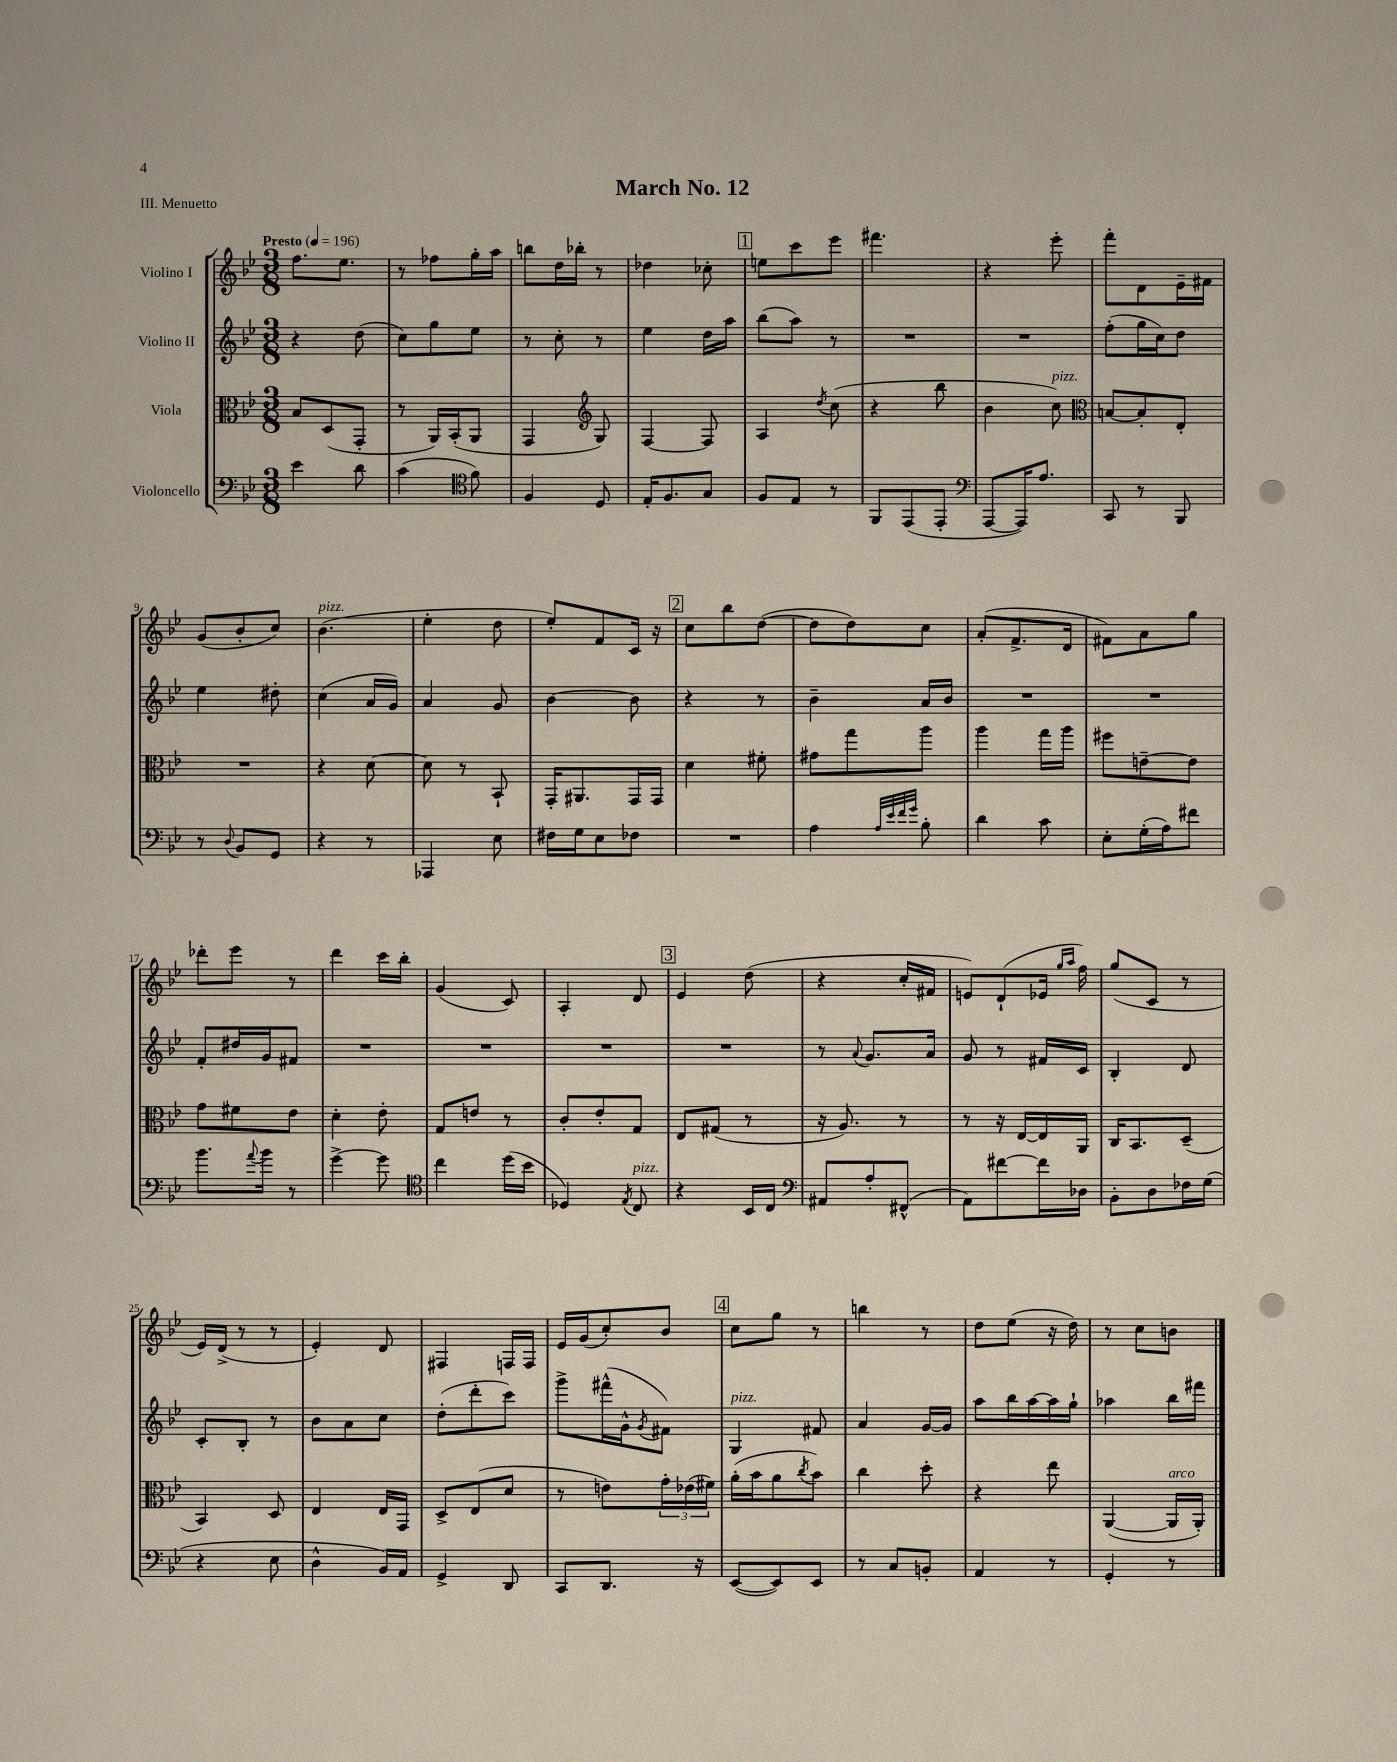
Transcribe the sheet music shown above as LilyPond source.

\header { title = "March No. 12" piece = "III. Menuetto" }
<<
\new StaffGroup <<
\new Staff = "s0" \with { instrumentName = "Violino I" } {
    \clef treble \key bes \major \numericTimeSignature \time 3/8 \tempo "Presto" 4 = 196
    f''8. ees''8. |
    r8 fes''8 g''16-. a''16 |
    b''8 d''16 bes''16-. r8 |
    des''4 ces''8-. |
    \mark \markup { \box "1" } e''8 c'''8 ees'''8 |
    fis'''4. |
    r4 ees'''8-. |
    f'''8-. d'8 ees'16-- fis'16 |
    g'8( bes'8-. c''8) |
    bes'4.^\markup { \italic "pizz." }( |
    ees''4-. d''8 |
    ees''8-.) f'8 c'16 r16 |
    \mark \markup { \box "2" } c''8 bes''8 d''8~( |
    d''8 d''8) c''8 |
    a'8-.( f'8.-> d'16 |
    fis'8) a'8 g''8 |
    des'''8-. ees'''8 r8 |
    d'''4 c'''16 bes''16-. |
    g'4( c'8) |
    a4-. d'8 |
    \mark \markup { \box "3" } ees'4 d''8( |
    r4 c''16-. fis'16 |
    e'8) d'8-!( ees'16 \grace { g''16 a''16 } f''16) |
    g''8( c'8 r8 |
    ees'16) d'16->( r8 r8 |
    ees'4-.) d'8 |
    fis4 f16 f16 |
    ees'16 g'16( c''8-.) bes'8 |
    \mark \markup { \box "4" } c''8 g''8 r8 |
    b''4 r8 |
    d''8 ees''8( r16 d''16) |
    r8 c''8 b'8 \bar "|." |
}
\new Staff = "s1" \with { instrumentName = "Violino II" } {
    \clef treble \key bes \major \numericTimeSignature \time 3/8
    r4 d''8( |
    c''8) g''8 ees''8 |
    r8 c''8-. r8 |
    ees''4 d''16 a''16 |
    \mark \markup { \box "1" } bes''8( a''8) r8 |
    R4. |
    R4. |
    f''8-.( g''16 c''16) d''8 |
    ees''4 dis''8-. |
    c''4( a'16 g'16) |
    a'4 g'8 |
    bes'4~ bes'8 |
    \mark \markup { \box "2" } r4 r8 |
    bes'4-- a'16 bes'16 |
    R4. |
    R4. |
    f'8-. dis''16 g'16 fis'8 |
    R4. |
    R4. |
    R4. |
    \mark \markup { \box "3" } R4. |
    r8 \appoggiatura { a'8 } g'8. a'16 |
    g'8 r8 fis'16 c'16 |
    bes4-. d'8 |
    c'8-. bes8-. r8 |
    bes'8 a'8 c''8 |
    d''8-.( d'''8-. c'''8) |
    g'''8-> fis'''16-^( g'16-^ \acciaccatura { g'8 } fis'8) |
    \mark \markup { \box "4" } g4^\markup { \italic "pizz." } fis'8 |
    a'4 g'16~ g'16 |
    a''8 bes''16 a''16~ a''16 g''16-! |
    aes''4 bes''16 fis'''16 \bar "|." |
}
\new Staff = "s2" \with { instrumentName = "Viola" } {
    \clef alto \key bes \major \numericTimeSignature \time 3/8
    bes8 d8( g,8-. |
    r8 a,16) bes,16-.( a,8 |
    g,4 \clef treble g8) |
    f4~ f8 |
    \mark \markup { \box "1" } a4 \acciaccatura { d''8 } c''8( |
    r4 bes''8 |
    bes'4 c''8^\markup { \italic "pizz." }) |
    \clef alto b8~ b8-. ees8-. |
    R4. |
    r4 d'8~ |
    d'8 r8 bes,8-! |
    g,16-. ais,8. g,16 g,16 |
    \mark \markup { \box "2" } d'4 fis'8-. |
    gis'8 g''8 a''8 |
    a''4 g''16 a''16 |
    fis''8 e'8~-- e'8 |
    g'8 fis'8 ees'8 |
    d'4-. ees'8-. |
    g8 e'8 r8 |
    c'8-. ees'8-. g8 |
    \mark \markup { \box "3" } ees8 gis8( r8 |
    r16 a8.) r8 |
    r8 r16 ees16~ ees16 a,16 |
    c16 bes,8. d8--( |
    bes,4) d8 |
    ees4 ees16 g,16 |
    d8-> ees8( d'8 |
    r8 e'8) \tuplet 3/2 { g'16-. ees'16( fis'16) } |
    \mark \markup { \box "4" } a'16-.( bes'16 a'8 \acciaccatura { c''8 } bes'8) |
    c''4 d''8-. |
    r4 ees''8 |
    a,4~( a,16^\markup { \italic "arco" } a,16-.) \bar "|." |
}
\new Staff = "s3" \with { instrumentName = "Violoncello" } {
    \clef bass \key bes \major \numericTimeSignature \time 3/8
    ees'4 d'8 |
    c'4( \clef tenor f'8) |
    f4 d8 |
    ees16-. f8. g8 |
    \mark \markup { \box "1" } f8 ees8 r8 |
    f,8 ees,8( ees,8-. |
    \clef bass a,,8~ a,,16) a8. |
    c,8 r8 bes,,8 |
    r8 \appoggiatura { d8 } bes,8 g,8 |
    r4 r8 |
    aes,,4 ees8 |
    fis16 g16 ees8 fes8 |
    \mark \markup { \box "2" } R4. |
    a4 \grace { a32 ees'32 f'32 g'32 } bes8-. |
    d'4 c'8 |
    ees8-. g16-.( a16) fis'8 |
    bes'8. \appoggiatura { a'8 } bes'16 r8 |
    g'4~-> g'8 |
    \clef tenor c''4 d''16( bes'16 |
    des4) \acciaccatura { ees8 } c8^\markup { \italic "pizz." } |
    \mark \markup { \box "3" } r4 bes,16 c16 |
    \clef bass ais,8 a8-. fis,8-^( |
    a,8) fis'8~ fis'16 des16 |
    bes,8-. d8 fes16 g16( |
    r4 ees8 |
    d4-^ bes,16) a,16 |
    g,4-> d,8 |
    c,8 d,8. r16 |
    \mark \markup { \box "4" } ees,8~( ees,8) ees,8 |
    r8 c8 b,8-. |
    a,4 r8 |
    g,4-. r8 \bar "|." |
}
>>
>>
